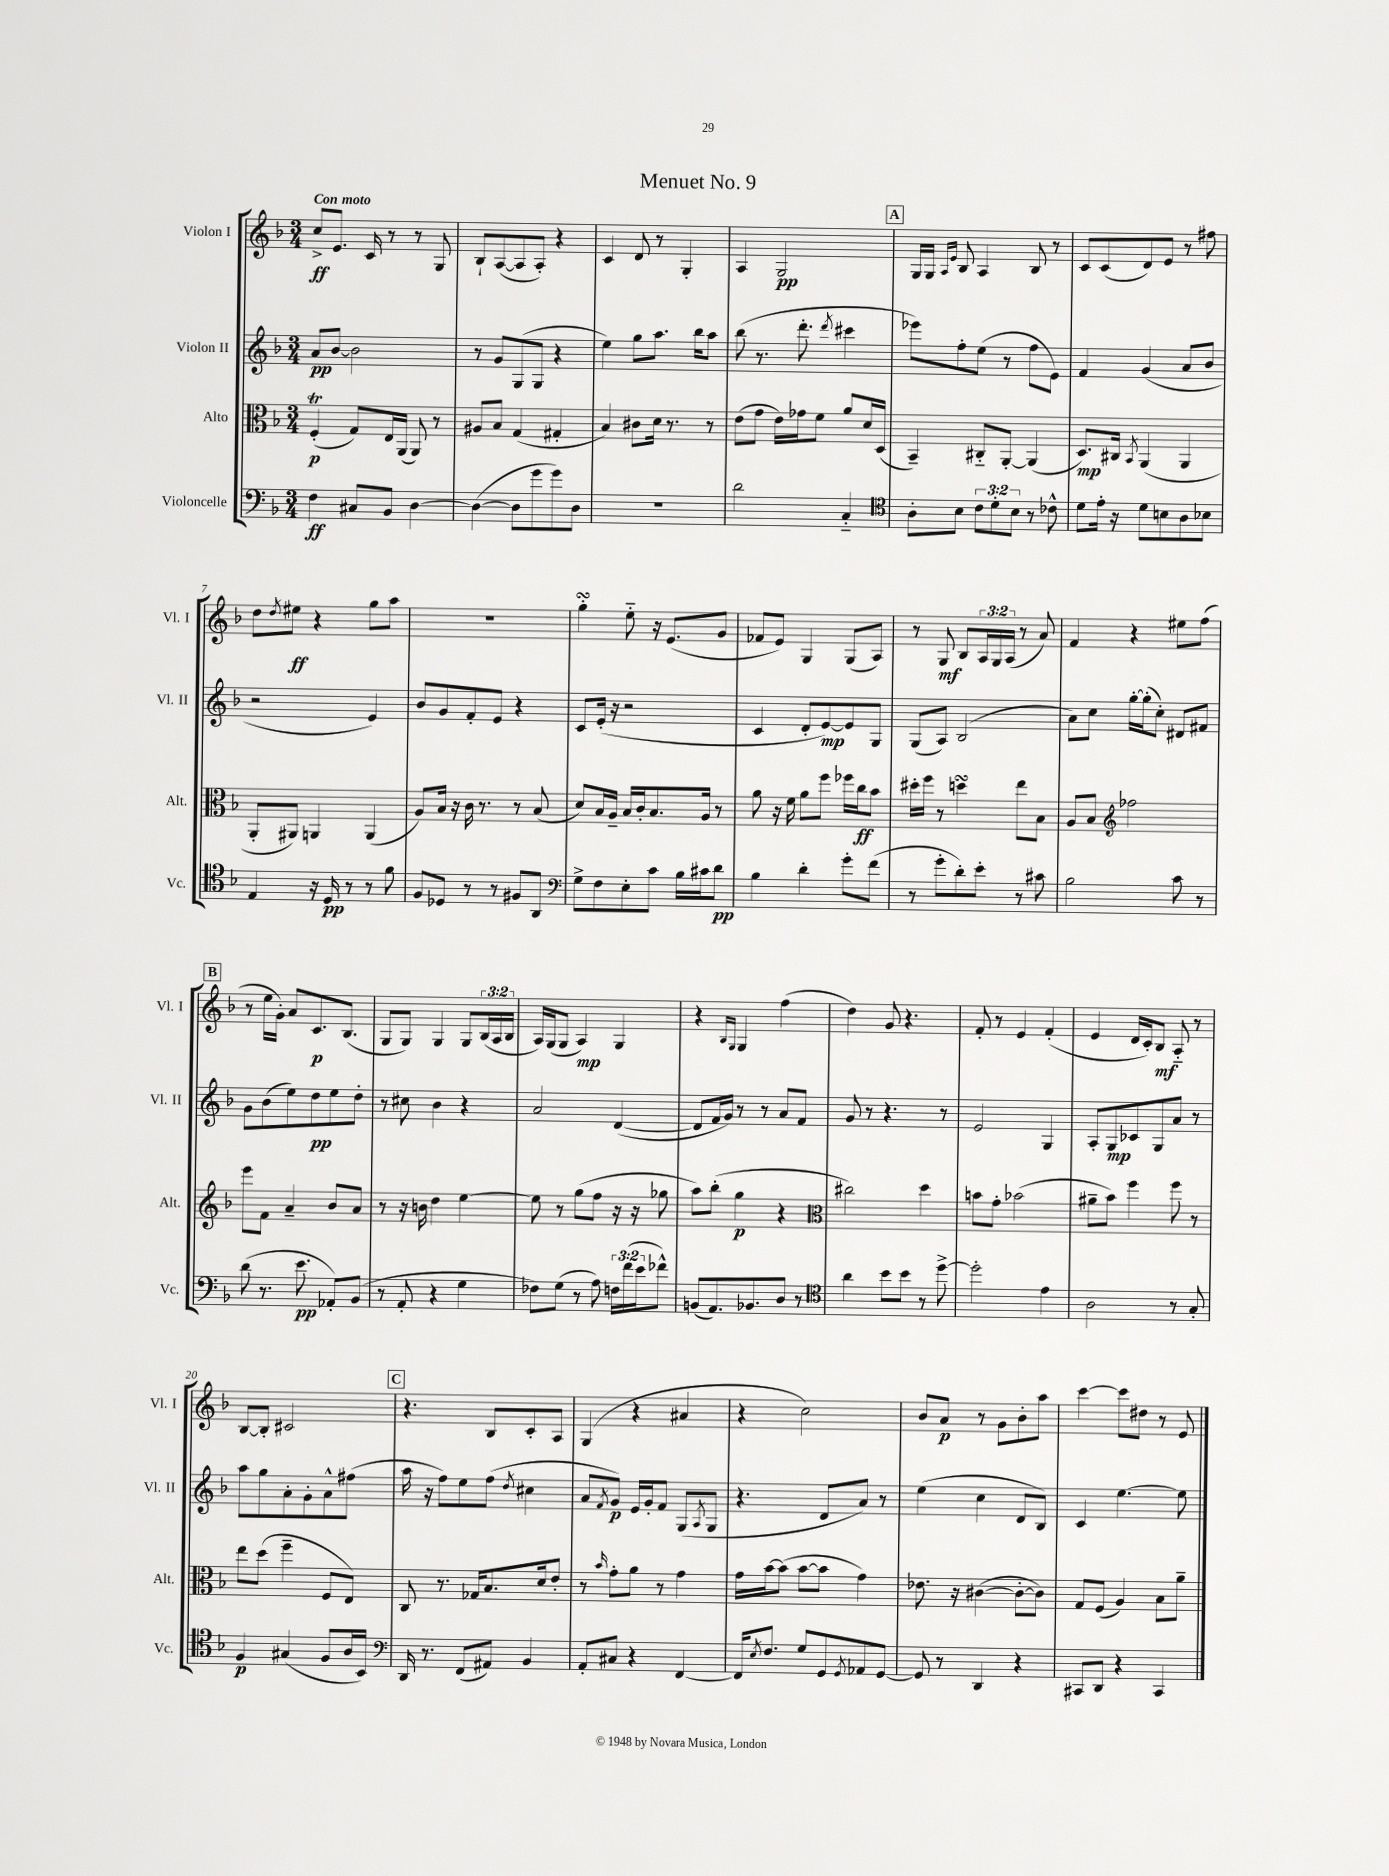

**kern	**kern	**kern	**kern
*staff4	*staff3	*staff2	*staff1
*clefF4	*clefC3	*clefG2	*clefG2
*k[b-]	*k[b-]	*k[b-]	*k[b-]
*M3/4	*M3/4	*M3/4	*M3/4
4F\	(4F'/	8a/L	8cc^/L
.	.	[8b-/J	8.e/J
8C#/L	8G/L)	2b-\]	.
.	.	.	16c/
8BB-/J	16E/L	.	8r
.	(16AA/JJ	.	.
[4D\	8AA/)	.	8r
.	8r	.	8G/
=	=	=	=
(4D\_	8A#/L	8r	8B-`/L
.	8B-/J	8g/L	([8A/
8D\]L	(4G/	(8G/	8A/]
8g\	.	8G/J	8A'/J)
8g\)	4G#'/	4r	4r
8D\J	.	.	.
=	=	=	=
2.r	4B-/)	4ee\)	4c/
.	8c#\L	8gg\L	8d/
.	16d\Jk	8.aa\J	8r
.	8.r	.	.
.	.	.	4G'/
.	.	16bb-\LK	.
.	8r	8aa\J	.
=	=	=	=
2d\	(8e\L	(8bb-\	4A/
.	8g\J	8.r	.
.	16e\LL)	.	2G/
.	16g-\J	8.ddd'\	.
.	8f\J	.	.
.	.	8qddd/	.
4C'~/	8a/L	4ccc#\	.
.	16d/L	.	.
.	(16D/JJ	.	.
=	=	=	=
*clefC4	*	*	*
8A'\L	4BB-~/)	8eee-\L)	16G/LL
.	.	.	16G/JJ
.	.	.	16qqA/LL
.	.	.	16qqe/JJ
8B-\J	.	8ff'\	8B-/
12c\L	8C#'~/L	(8ee\J	4A/
12d'\	.	.	.
.	[8AA'/J	8r	.
12B-\J	.	.	.
8r	(4AA/]	8ff\L	8B-/
8c-^^\	.	8e\J)	8r
=	=	=	=
8d\L	8.D/L)	4f/	8c/L
16e'\Jk	.	.	(8c/
16r	16C#/Jk	.	.
.	8qBB-/	.	.
8d\L	(4AA/	(4g/	8d/)
8B\	.	.	8e/J
8A\	4AA/	8a/L	8r
8B-\J	.	8b-/J	8ff#\
=	=	=	=
4E/	8AA'/L	2r	8dd\L
.	.	.	8qdd/
.	8AA#/J)	.	8ee#\J
16r	4AA/	.	4r
16D/	.	.	.
8r	.	.	.
8r	(4AA/	4e/)	8gg\L
8f\	.	.	8aa\J
=	=	=	=
8F/L	8A/L)	8b-/L	2.r
8D-/J	16B-/Jk	8g/	.
.	16r	.	.
8r	16c\	8f'/	.
.	8.r	.	.
8r	.	8e/J	.
8F#/L	8r	4r	.
8AA/J	(8B-/	.	.
=	=	=	=
*clefF4	*	*	*
8G^\L	8d/L)	8c/L	4gg'\
8F\	16B-/L	(16e'/Jk	.
.	16A~/JJ	16r	.
8E'\	16B-/LL	2r	8ee'~\
.	16c'/J	.	.
8c\J	8.B-/	.	16r
.	.	.	(8.e/L
16B-\LL	.	.	.
16c#\J	16A/Jk	.	.
8d\J	8r	.	8g/J
=	=	=	=
4B-\	8a\	4c/	8f-/L
.	16r	.	8e/J)
.	16f\	.	.
4d'\	8a\L	8d'/L	4G/
.	8ff\J	[8e/)	.
8g'\L	16ff-\LL	8e/]	(8G/L
.	16cc\J	.	.
(8f\J	8b-\J	8G/J	8A/J)
=	=	=	=
8r	16dd#'\LL	(8G/L	8r
.	16ff\JJ	.	.
8g'\L	8r	8A/J)	8G/
8d'\)	4dd\	(2B-/	8B-/L
8e'\J	.	.	24A/L
.	.	.	24G/
.	.	.	(24A/JJ
8r	8ee\L	.	8r
8c#\	8B-\J	.	8a/)
=	=	=	=
2B-\	8A/L	8a\L)	4f/
.	8B-/J	8cc\J	.
*	*clefG2	*	*
.	2ff-\	[16gg'\LL	4r
.	.	(16gg'\]J	.
.	.	8cc'\J)	.
8c\	.	8d#/L	8ee#\L
8r	.	8f#/J	(8ff\J
=	=	=	=
(8d\	8eee\L	8g\L	8r
8.r	8f\J	(8b-\	16ee\LL
.	.	.	16g'\JJ)
.	4a~/	8ee\)	8a/L
8.e\	.	.	.
.	.	8dd\	8.c/
8AA-'/L)	8b-/L	8ee\	.
.	.	.	(8.B-/J
(8BB-/J	8a/J	8dd'\J	.
=	=	=	=
8r	8r	8r	8G/L
8AA'/	16r	8cc#\	8G/J)
.	16b\	.	.
4r	4dd\	4b-\	4G/
4G\	[4ee\	4r	8G/L
.	.	.	(24B-/L
.	.	.	24A/
.	.	.	24B-/JJ
=	=	=	=
8F-\L)	8ee\]	2a/	16A/LL)
.	.	.	(16G/J
(8G\J	8r	.	8G/J
8r	(8gg\L	.	4A/)
8A\)	8ff\J	.	.
24F\LL	16r	([4d/	4G/
(24f\	.	.	.
.	16r	.	.
24e\J	.	.	.
8f-^^\J)	8gg-\	.	.
=	=	=	=
(8BB/L	8aa\L)	8d/]L	4r
8.AA/)	(8bb-'\J	16f/L	.
.	.	16g/JJ)	.
.	.	.	16qqB-/LL
.	.	.	16qqG/JJ
.	4gg\	8r	4G/
8.BB-/	.	.	.
.	.	8r	.
8D/J	4r	8a/L	(4ff\
8r	.	8f/J	.
=	=	=	=
*clefC4	*clefC3	*	*
4a\	2cc#\)	8g/	4dd\)
.	.	8r	.
8b-\L	.	4.r	8g/
8b-\J	.	.	4.r
8r	4dd\	.	.
[8dd^\	.	8r	.
=	=	=	=
2dd'\]	8b\L	2e/	8f'/
.	8g'\J	.	8r
.	(2b-\	.	4e/
4e\	.	4G/	(4f'/
=	=	=	=
2A\	8a#~\L	8A'/L	4e/
.	8b-\J)	8G/	.
.	4ff\	8c-/	16d/LL
.	.	.	16c'/J)
.	.	8G/	8B-/J
8r	8ff\	8a/J	8A'~/
8G'/	8r	8r	8r
=	=	=	=
4F/	8ee\L	8aa\L	[8B-/L
.	(8dd\J	8gg\	8B-'/]J
(4G#/	4ff~\	8a'\	2c#/
.	.	8g'\	.
8F/L	8F/L	8a^^\	.
16A/L	8E/J)	(8ff#\J	.
16BB-/JJ)	.	.	.
=	=	=	=
*clefF4	*	*	*
16DD/	8C/	16aa\	4.r
8.r	.	16r	.
.	8.r	8ff\L)	.
(8FF/L	.	8ee\	.
.	16G-/LK	.	.
8AA#/J)	8.B-/	(8ff\J	8B-/L
.	.	8qdd/	.
4BB-/	.	4cc#\	8c'/
.	16d/k	.	.
.	8e'/J	.	8A/J
=	=	=	=
8AA'/L	8r	8a/L	(4G/
.	16qqb-/	8qf/	.
8C#/J	8g'\L	8g/J)	.
4r	8a\J	16e/LL	4r
.	.	16g'/J	.
.	8r	8f/J	.
[4FF/	4g\	(8G/L	4a#/
.	.	8qA/	.
.	.	8G/J	.
=	=	=	=
16FF/]LK	16g\LL	4.r	4r
8qE/	.	.	.
8.F/J	[16b-\J	.	.
.	(8b-\]J	.	.
8G/L	[8b-\L	.	2cc\)
8GG/	8b-\]J	8d/L	.
8qGG/	.	.	.
8AA-/	4g\)	8a/J)	.
[8GG/J	.	8r	.
=	=	=	=
8GG/]	8.e-\	(4ee\	8b-/L
8r	.	.	8a/J
.	16r	.	.
4DD/	([4c#\	4cc\	8r
.	.	.	8g\L
4r	8c#'\_L	8d/L	8b-'\
.	8c#\]J)	8B-/J)	8aa\J
=	=	=	=
8CC#/L	8G/L	4c/	[4ccc\
8DD/J	(8F/J	.	.
4r	4A/)	[4.ee\	8ccc\]L
.	.	.	8dd#\J
4CC#/	8B-\L	.	8r
.	8a~\J	8ee\]	8e/
==	==	==	==
*-	*-	*-	*-
